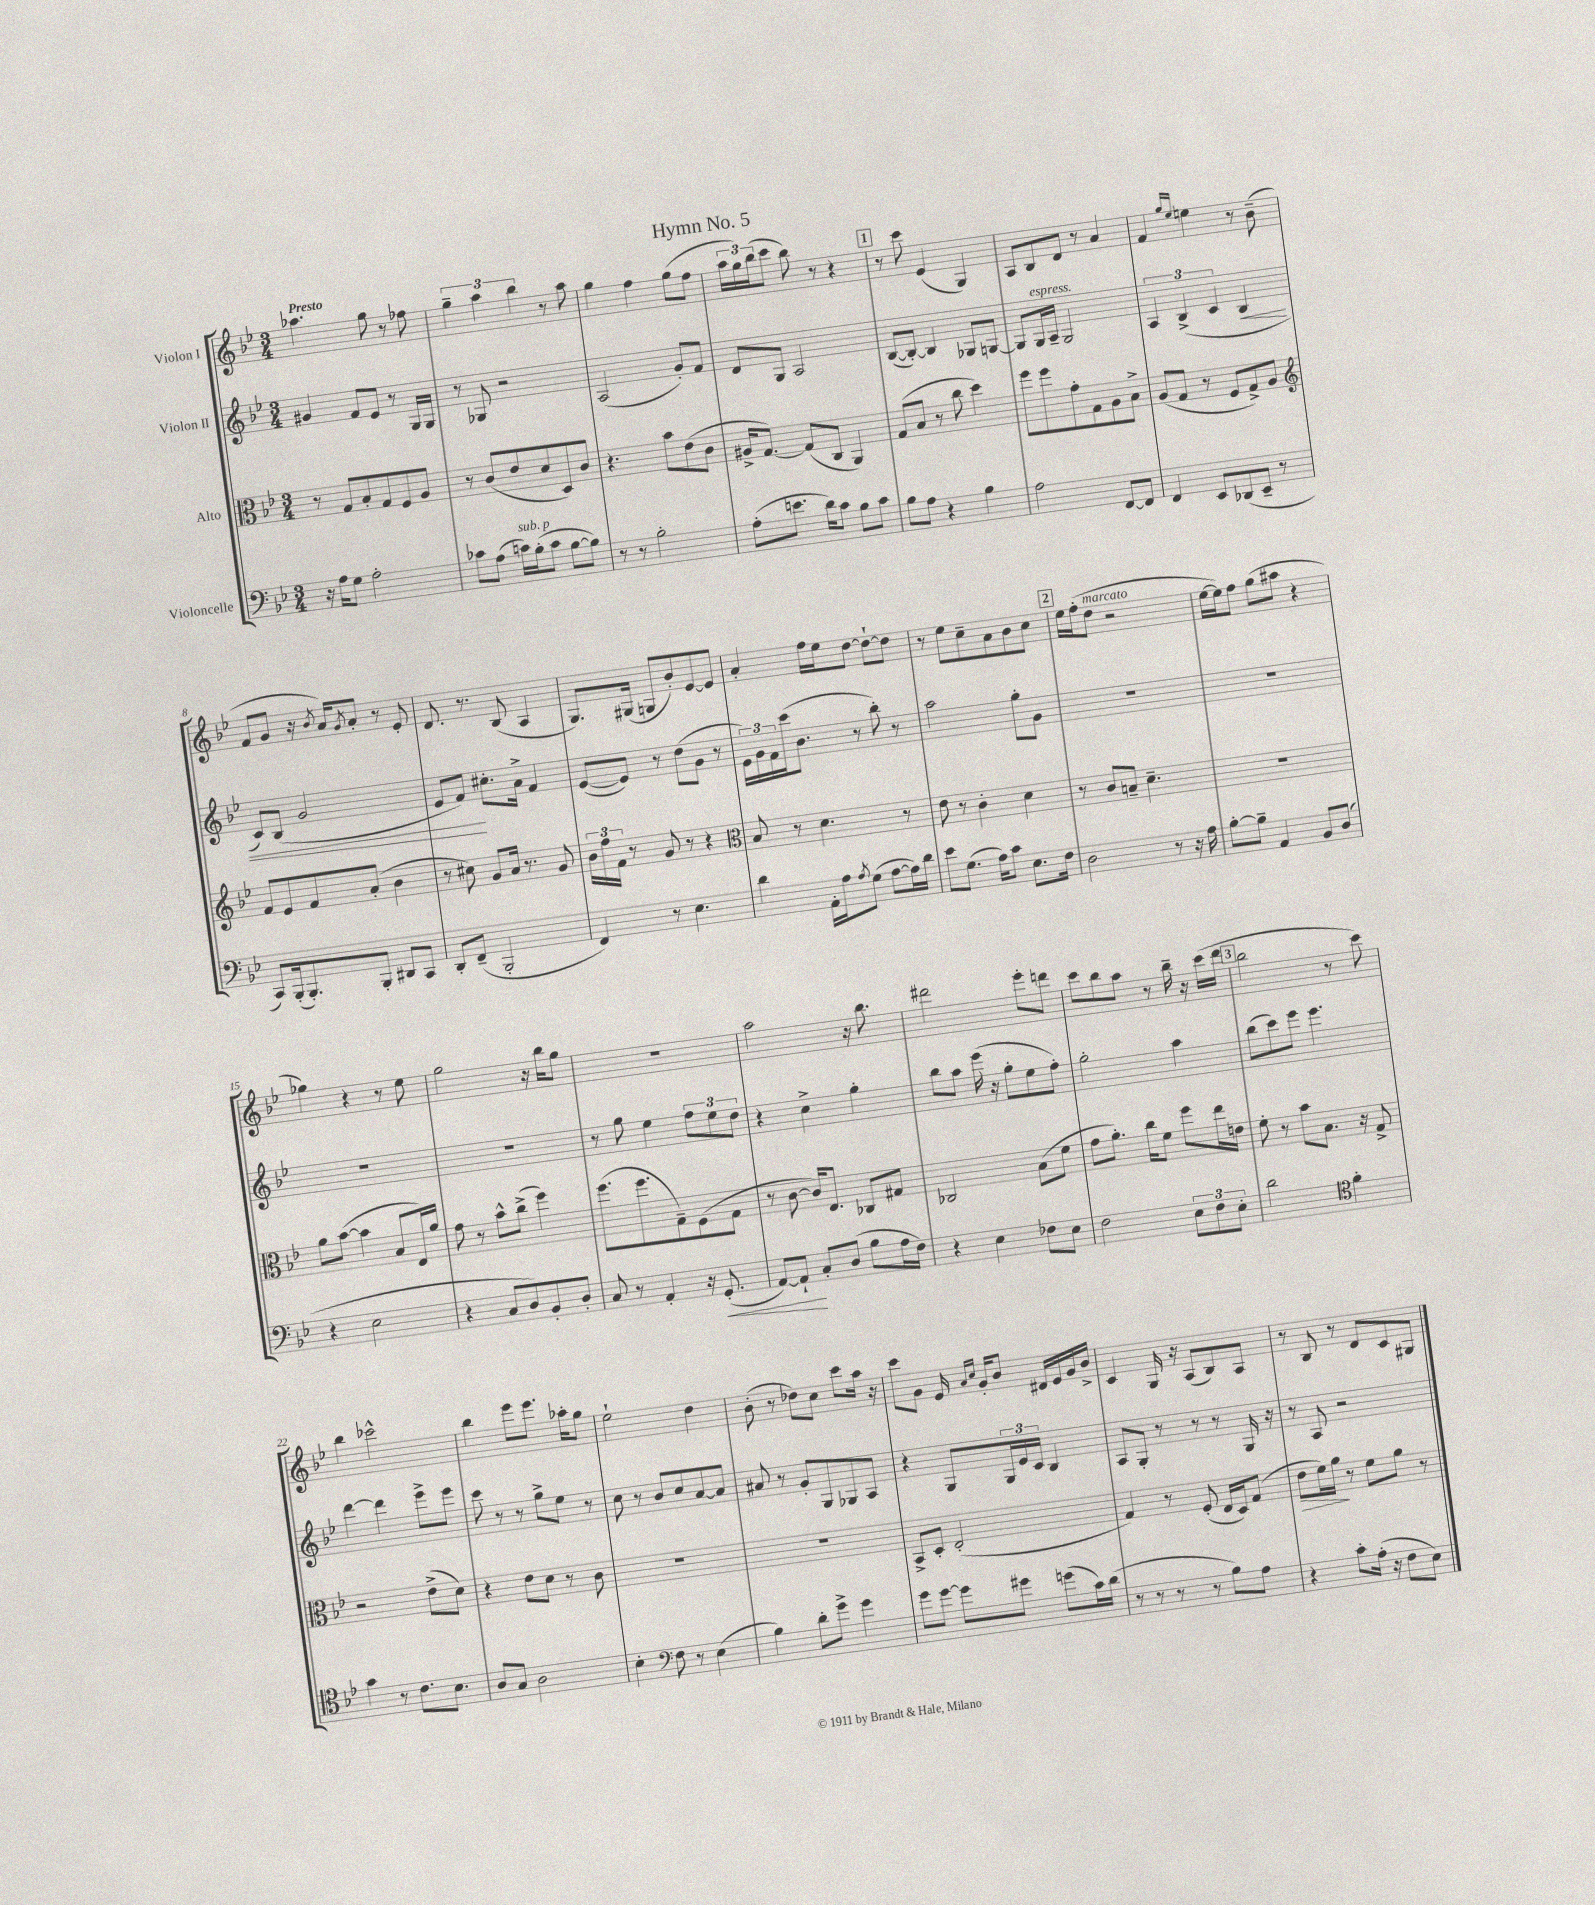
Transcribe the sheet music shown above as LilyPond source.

\header { title = "Hymn No. 5" }
<<
\new StaffGroup <<
\new Staff = "s0" \with { instrumentName = "Violon I" } {
    \clef treble \key bes \major \numericTimeSignature \time 3/4 \tempo "Presto"
    aes''4. g''8 r8 fes''8 |
    \tuplet 3/2 { g''4-- a''4 bes''4 } r8 a''8 |
    g''4 f''4 g''8( f''8 |
    \tuplet 3/2 { a''16 g''16) bes''16( } c'''8 bes''8) r8 r4 |
    \mark \markup { \box "1" } r8 c'''8 ees'4( g4) |
    a8 bes8 d'8 r8 a'4 |
    f'4 \grace { g''16 ees''16 } e''4 r8 bes'8--( |
    f'8 g'8 r16 \acciaccatura { bes'8 } a'16) \acciaccatura { g'8 } a'8-. r8 ees'8-. |
    d'8. r8. bes8( a4 |
    g8.) gis16( g8 bes'8-.) ees'8~ ees'8 |
    a'4-. f''16 ees''16 d''8~ d''8~-! d''8 |
    r8 ees''8 c''8-- a'8 bes'8 c''8 |
    \mark \markup { \box "2" } ees''16 f''16-.( d''8^\markup { \italic "marcato" } r2 |
    ees''16~ ees''16) f''8 g''8( ais''8 r4 |
    ges''4) r4 r8 ees''8 |
    g''2 r16 bes''16 g''8 |
    R2. |
    a''2 r16 bes''8. |
    dis'''2 ees'''8-. d'''8 |
    c'''8 bes''8 a''8 r8 bes''16-- r16 c'''16( d'''16 |
    \mark \markup { \box "3" } bes''2 r8 c'''8) |
    bes''4 ces'''2-^ |
    bes''4 ees'''8 ees'''8. aes''16-. g''8 |
    ees''2-! d''4 |
    bes'8-.( r8 des''8) c''8 c'''8 a''16 r16 |
    c'''8 g'8 ees'16 \grace { a'16 c''16 } g'16-. bes'8 dis'16 ees'16 g'16 bes'16-> |
    c'4 g16 r16 a8( bes8) a8 |
    r8 bes8 r8 d'8 c'8 gis8 \bar "|." |
}
\new Staff = "s1" \with { instrumentName = "Violon II" } {
    \clef treble \key bes \major \numericTimeSignature \time 3/4
    gis'4 f'8 ees'8 r8 g16 g16 |
    r8 ges8 r2 |
    a2( g'8-.) f'8 |
    d'8 g8 a2 |
    \mark \markup { \box "1" } bes8~( bes8~-.) bes4 ges8 g8~ |
    g8 g16^\markup { \italic "espress." } a16-- g2 |
    \tuplet 3/2 { a4 bes4->( c'4 } bes4\< |
    c'8) bes8( g'2 |
    ees'8 f'8\!) cis''8.-. a'16-> f'4 |
    ees'8~( ees'8) r8 d''8( g'8 r8 |
    \tuplet 3/2 { ees'16) g'16 f'16 } c'''16( bes'8. r8 bes''8-.) r8 |
    a''2 g''8-. g'8 |
    \mark \markup { \box "2" } R2. |
    R2. |
    R2. |
    R2. |
    r8 g''8 ees''4 \tuplet 3/2 { f''8 ees''8 d''8 } |
    r4 c''4-> g''4-. |
    bes''8 a''8 ees'''16( r16 g''8-. ees''8 f''8-.) |
    g''2-. a''4 |
    \mark \markup { \box "3" } bes''8( c'''8) ees'''8 ees'''4. |
    d'''4~ d'''4 ees'''8-> ees'''8 |
    c'''8 r8 r8 g''8-> ees''8 r8 |
    c''8 r8 bes'8 c''8 a'8~ a'8 |
    ais'8 r8 g'8-. g8 ges8 a8 |
    r4 g8 \tuplet 3/2 { g16 ees'16 c'16 } bes4 |
    a8 g8-. r8 r8 r8 g16 r16 |
    r8 a8 r2 \bar "|." |
}
\new Staff = "s2" \with { instrumentName = "Alto" } {
    \clef alto \key bes \major \numericTimeSignature \time 3/4
    r8 g8 bes8-. g8 f8 a8 |
    r8 c'8( ees'8 d'8 d8) c'8 |
    r4. bes'8 ees'8( c'8 |
    ais16-> g8.~) g8( c8 a,4) |
    \mark \markup { \box "1" } g8( bes8 r8 c''8 d''4) |
    f''8 f''8 g'8-. g8 a8 bes8-> |
    a8( g8 r8 f8 g8->) a8 |
    \clef treble f'8 ees'8 f'8 a'8-.( bes'4 |
    r8 cis''8) g'8 a'16 r8. g'8 |
    \tuplet 3/2 { bes'16 f''16 f'16 } r8 g'8 r8 r4 |
    \clef alto bes8 r8 d'4. r8 |
    ees'8 r8 c'4-. d'4 |
    \mark \markup { \box "2" } r8 c'8 b8-- d'4.-- |
    R2. |
    a'8 bes'8~( bes'4 bes8 ees16) a'16 |
    g'8 r8 bes'8-^ c''8->( f''4) |
    f''8.( f''8. g8--) f8( g8 |
    r8 c'8~ c'16) ees8. ces8 gis8 |
    ces2 bes8( f'8 |
    g'8 a'8.-.) c''16 f'8 f''8 ees''16 e'16 |
    \mark \markup { \box "3" } f'8-. r8 bes'8 bes8. r16 g8-> |
    r2 ees'8->( d'8) |
    r4 ees'8 d'8 r8 c'8 |
    R2. |
    R2. |
    bes,8-> d8-. ees2-.( |
    g4) r8 f8-.( ees16 d16) g8( |
    ees'8\> f'16) a'16\! r8 f'8 a'8 r8 \bar "|." |
}
\new Staff = "s3" \with { instrumentName = "Violoncelle" } {
    \clef bass \key bes \major \numericTimeSignature \time 3/4
    r16 a16 g8 a2-. |
    ces'8 a8( c'16^\markup { \italic "sub. p" }) bes16-.( c'8 bes8~ bes8) |
    r8 r8 bes2-. |
    a8-.( e'8. d'16) c'8 bes8 c'8 |
    \mark \markup { \box "1" } bes8 a8 r4 bes4 |
    a2 f,8~ f,8 |
    f,4 ees,8 des,8( ees,8-- r8 |
    c,8) bes,,16-.( bes,,8.-.) bes,,8-. dis,8 c,8 |
    d,8-. f,8--( bes,,2-. |
    f,4) r8 ees4. |
    d'4 a,16-. a16 \acciaccatura { a8 } g8( a8~ a16) d'16 |
    ees'8 g8.( a16) c'8 ees8. f16 |
    \mark \markup { \box "2" } d2 r8 r16 a16 |
    bes8~-. bes8-- a,4 bes,8 d8( |
    r4 ees2 |
    r4 c8 d8) bes,8-. d8-. |
    c8 r8 a,4-. r16 g,8.-.\<( |
    a,8~) a,8-!\! c8-. d8( bes8 a16 f16) |
    r4 ees4 fes8 ees8 |
    f2 \tuplet 3/2 { ees8 f8 ees8-. } |
    \mark \markup { \box "3" } d'2 \clef tenor f'4-. |
    g'4 r8 c'8. bes8. |
    a8 g8 a2 |
    bes4-. \clef bass f8 r8 ees4( |
    bes4) d'8-. g'8-> g'4 |
    g'8 g'8~ g'8 gis'8 g'8( c'16) d'16( |
    r8 r8 r8 r8 bes8) a8 |
    r4 c'8-. a16-.( r16 f8 ees8) \bar "|." |
}
>>
>>
